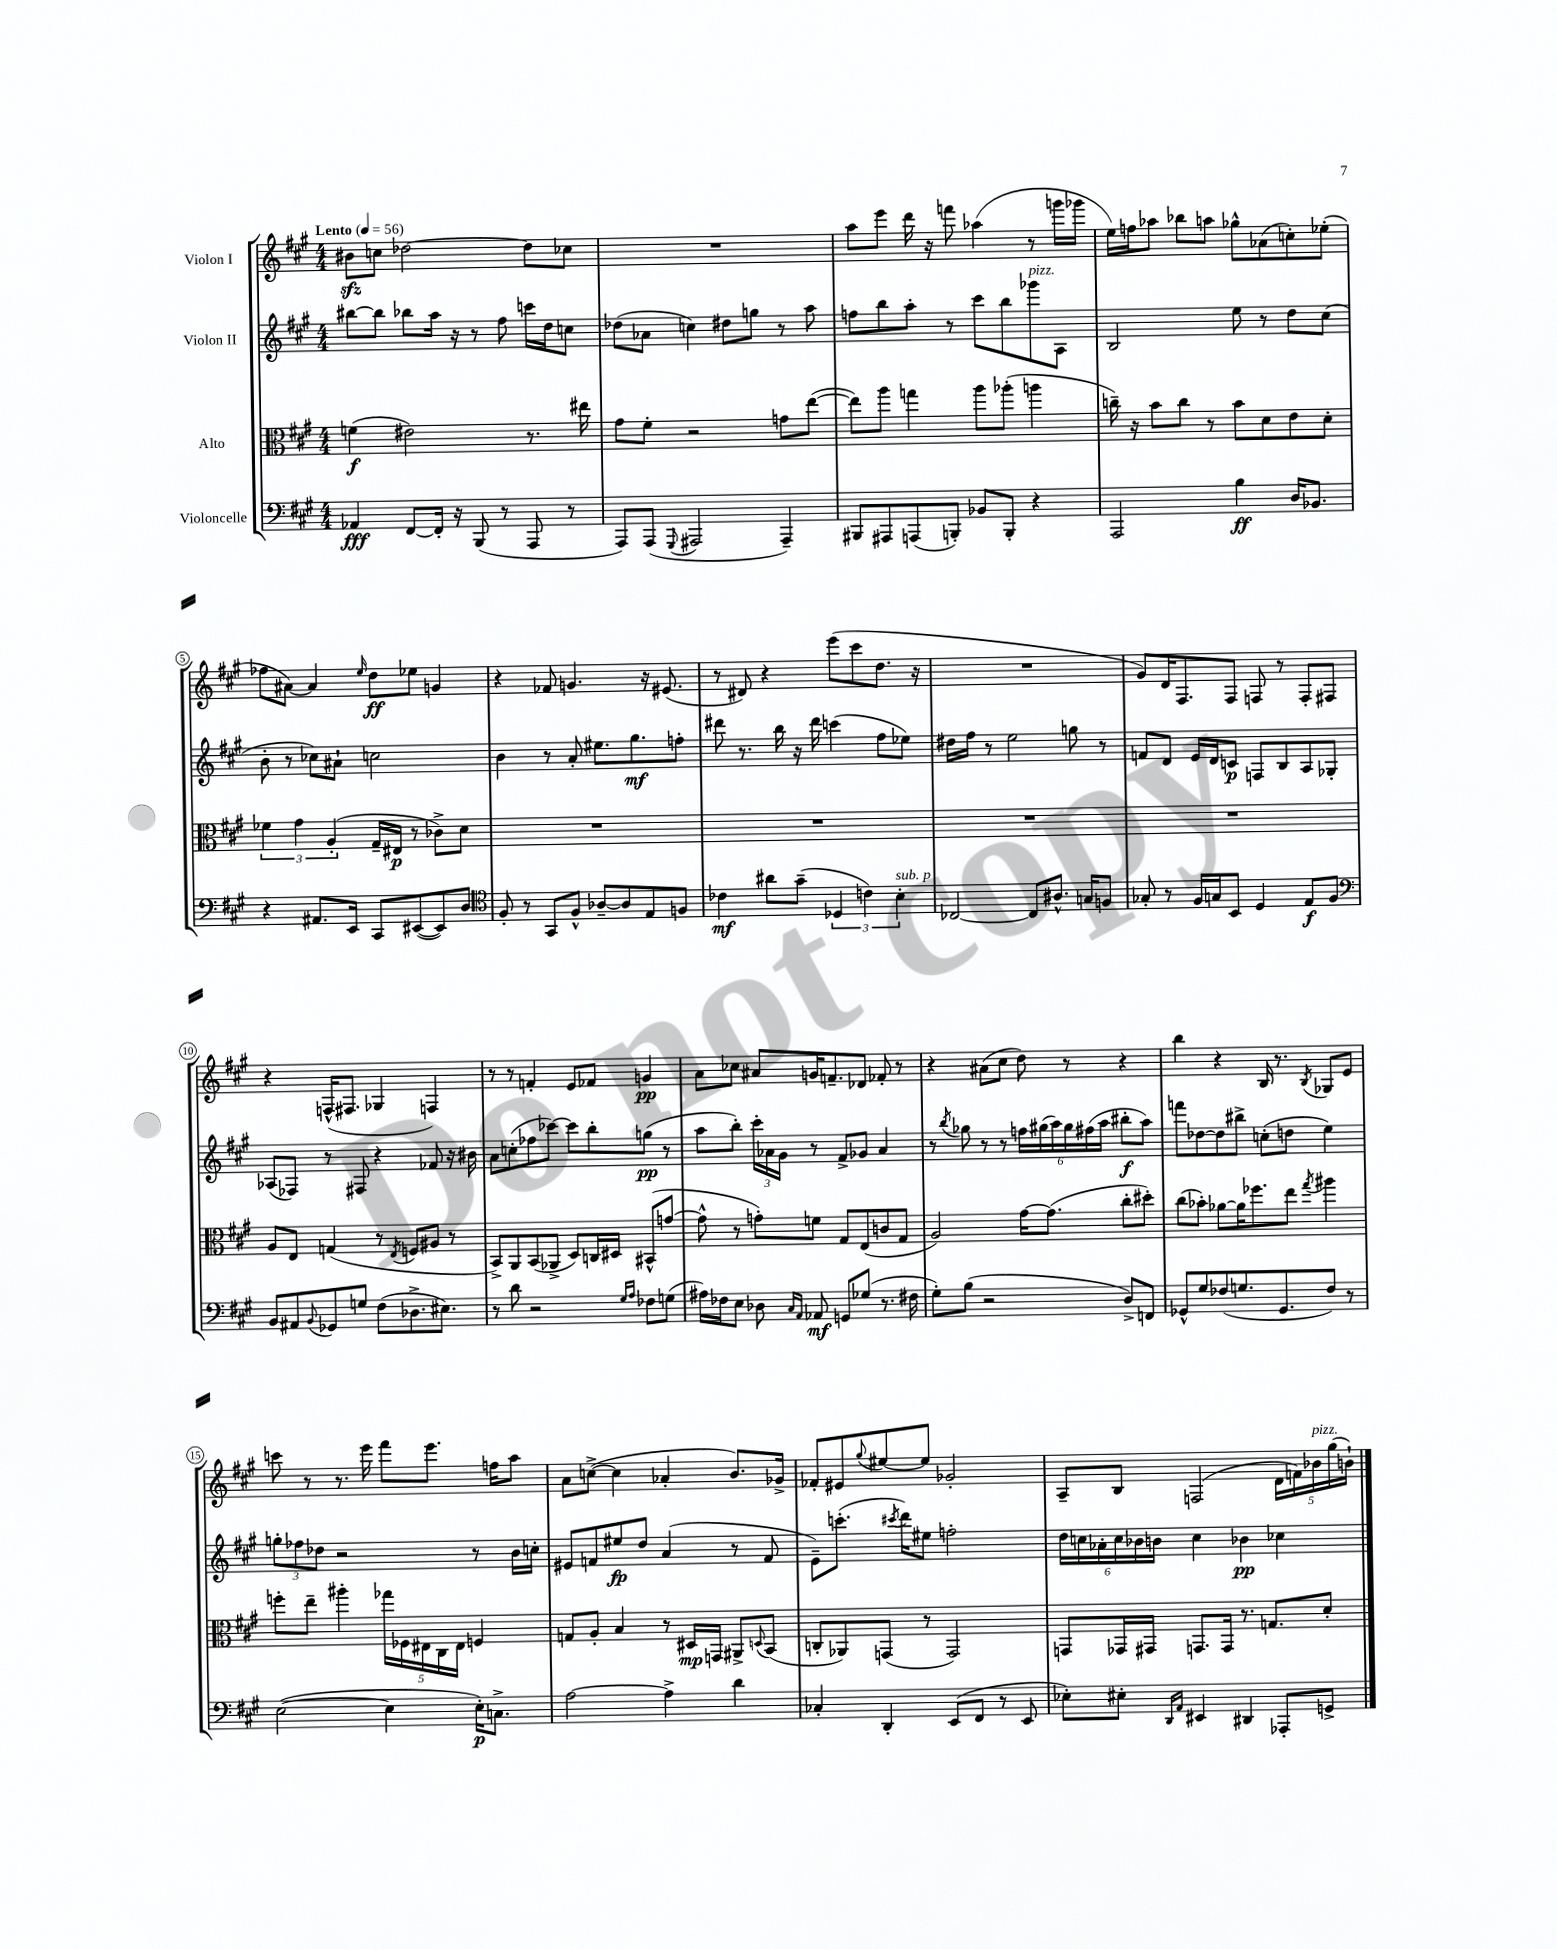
<<
\new StaffGroup <<
\new Staff = "s0" \with { instrumentName = "Violon I" } {
    \clef treble \key a \major \numericTimeSignature \time 4/4 \tempo "Lento" 4 = 56
    bis'8\sfz c''8 des''2~ des''8 ces''8 |
    R1 |
    a''8 e'''8 d'''16 r16 f'''8 aes''4( r8 g'''16 ges'''16 |
    e''16) f''16 aes''8 bes''8 a''8 ges''8-^ aes'8( c''8-.) ees''8-.( |
    fes''8 ais'8~) ais'4 \grace { e''16 } d''8\ff ees''8 g'4 |
    r4 fes'8 g'4. r16 eis'8.( |
    r8 dis'8) r4 e'''8( cis'''8 d''8. r16 |
    R1 |
    gis'8) d'16 fis8. fis8 f8 r8 f8-. fis8 |
    r4 f16-^( fis8. ges4 f4) |
    r8 r8 f'4-. e'8 fes'8 g'4\pp |
    a'8 ces''8 ais'8 g'16 f'8.-- des'8 fes'8-. r8 |
    r4 ais'8( cis''8 d''8) r8 r4 |
    b''4 r4 b16 r8. \acciaccatura { b8 } ges8 e'8 |
    c'''8 r8 r8. e'''16 fis'''8 e'''8. f''16 a''8 |
    a'8 c''8~->( c''4 aes'4-. b'8.) ges'16-> |
    fes'8-. eis'8 \appoggiatura { gis''8 } eis''8~ eis''8 ges'2-. |
    a8-- b8 f2( \tuplet 5/4 { d'16 f'16) bes'16^\markup { \italic "pizz." } gis''16( b'16-!) } \bar "|." |
}
\new Staff = "s1" \with { instrumentName = "Violon II" } {
    \clef treble \key a \major \numericTimeSignature \time 4/4
    bis''8~ bis''8 bes''8 a''16 r16 r8 fis''8 c'''16 d''16 c''8 |
    des''8( aes'8 c''4) dis''8 g''8 r8 a''8 |
    f''8 b''8 a''8-. r8 cis'''8 b''8 ges'''8^\markup { \italic "pizz." } a8 |
    b2 e''8 r8 d''8 cis''8( |
    b'8-. r8 ces''8) ais'8-! c''2 |
    b'4 r8 a'8-. eis''8. gis''8.\mf f''8-. |
    dis'''8 r8. b''16 r16 dis'''16 c'''4( fis''8 ees''8) |
    dis''16 fis''16 r8 e''2 g''8 r8 |
    f'8 d'8 e'16 d'16 c'8\p f8 b8 a8 ges8-. |
    aes8( fes8) r8 fis8 r4 fes'8 r16 bis'16 |
    a'8 c''8-.( fes''8 ces'''8~) ces'''8 b''8-. g''8\pp( r8 |
    a''8 b''8-.) \tuplet 3/2 { cis'''16-. aes'16 gis'16 } r8 fis'8-> ges'8 aes'4 |
    r8 \acciaccatura { b''8 } ges''8 r8 r8 \tuplet 6/4 { f''16 gis''16( a''16) gis''16 fis''16( a''16 } bis''8-.\f a''8) |
    f'''8 des''8~ des''8 bis''8-> c''8-.( d''8 e''4) |
    \tuplet 3/2 { g''8-. fes''8 des''8 } r2 r8 b'16 c''16-. |
    eis'8 f'8 eis''8\fp d''8 a'4( r8 f'8 |
    e'8--) c'''8.-.( \acciaccatura { cis'''8 } d'''16) eis''8 f''2-. |
    \tuplet 6/4 { d''16 c''16 aes'16-. c''16 bes'16 b'16 } c''4 bes'4\pp ces''4 \bar "|." |
}
\new Staff = "s2" \with { instrumentName = "Alto" } {
    \clef alto \key a \major \numericTimeSignature \time 4/4
    f'4\f( eis'2) r8. eis''16 |
    gis'8 fis'8-. r2 g'8 e''8~( |
    e''8) a''8 g''4 a''8 aes''8-.( a''4 |
    c''16--) r16 b'8 c''8 r8 b'8 d'8 e'8 d'8-. |
    \tuplet 3/2 { fes'4 gis'4 a4-.( } gis16-- eis16\p r8 ces'8->) d'8 |
    R1 |
    R1 |
    R1 |
    R1 |
    a8 e8 g4( r8 \acciaccatura { e8 } f8 ais8 r8 |
    b,8->) a,8 b,8( aes,8-> d8) c16 dis16 bis,8-^( g'8~ |
    g'8-^ r8 g'8-.) f'8 gis8 e8( c'8 gis8 |
    a2) gis'16~ gis'8.( cis''8-. dis''8-.) |
    cis''8( bes'8-.) aes'8~ aes'16 fes''8. e''8 \acciaccatura { gis''8 } ais''4 |
    f''8-. e''8-- ais''4-. \tuplet 5/4 { ges''16 fes16 eis16 cis16 eis16 } f4 |
    g8 a8-. b4 r8 dis16\mp g,16 ais,8-> \appoggiatura { d8 } b,8( |
    c8-. aes,8) g,8( r8 g,2) |
    g,8 ges,16 gis,16 g,8. g,16 r8. g8. d'8-. \bar "|." |
}
\new Staff = "s3" \with { instrumentName = "Violoncelle" } {
    \clef bass \key a \major \numericTimeSignature \time 4/4
    aes,4\fff fis,8~ fis,16-. r16 b,,8( r8 a,,8 r8 |
    a,,8) a,,8( \appoggiatura { gis,,8 } ais,,2 ais,,4--) |
    bis,,8 ais,,8 a,,8( b,,8-.) bes,8 b,,8-. r4 |
    a,,2 b4\ff d16 bes,8. |
    r4 ais,8. e,16 cis,8 eis,8~( eis,8) d8 |
    \clef tenor fis8-. r8 gis,8 fis8-^ aes8~-- aes8 e8 f8 |
    ces'4\mf ais'8 gis'8--( \tuplet 3/2 { des4 c'4) b4-.^\markup { \italic "sub. p" } } |
    ces2~ ces8 ais8.-^ g16 f8 |
    ges8-. r8 fis16 g16 b,8 d4 e8\f fis8 |
    \clef bass b,8 ais,8 \appoggiatura { b,8 } ges,8 g8 fis8( des8.-> eis8.) |
    r8 d'8 r2 \grace { gis16 a16 } fes8 g8( |
    ais16) fes16 e8 des8 \grace { cis16 a,16 } aes,8\mf g,8 ges8( r8. fis16 |
    gis8-.) b8( r2 d8->) f,8 |
    ges,8-^ gis8 fes8( g8. ges,8. fes8) r8 |
    e2~( e4 e16-.\p) c8.-> |
    a2~ a4-> d'4 |
    ces4-. d,4-. e,8( fis,8 r8 e,8 |
    ees8-.) eis8-. \grace { d,16 a,16 } eis,4 dis,4 aes,,8-. g,8-> \bar "|." |
}
>>
>>
\layout { \context { \Score \override BarNumber.stencil = #(make-stencil-circler 0.1 0.3 ly:text-interface::print) } }
